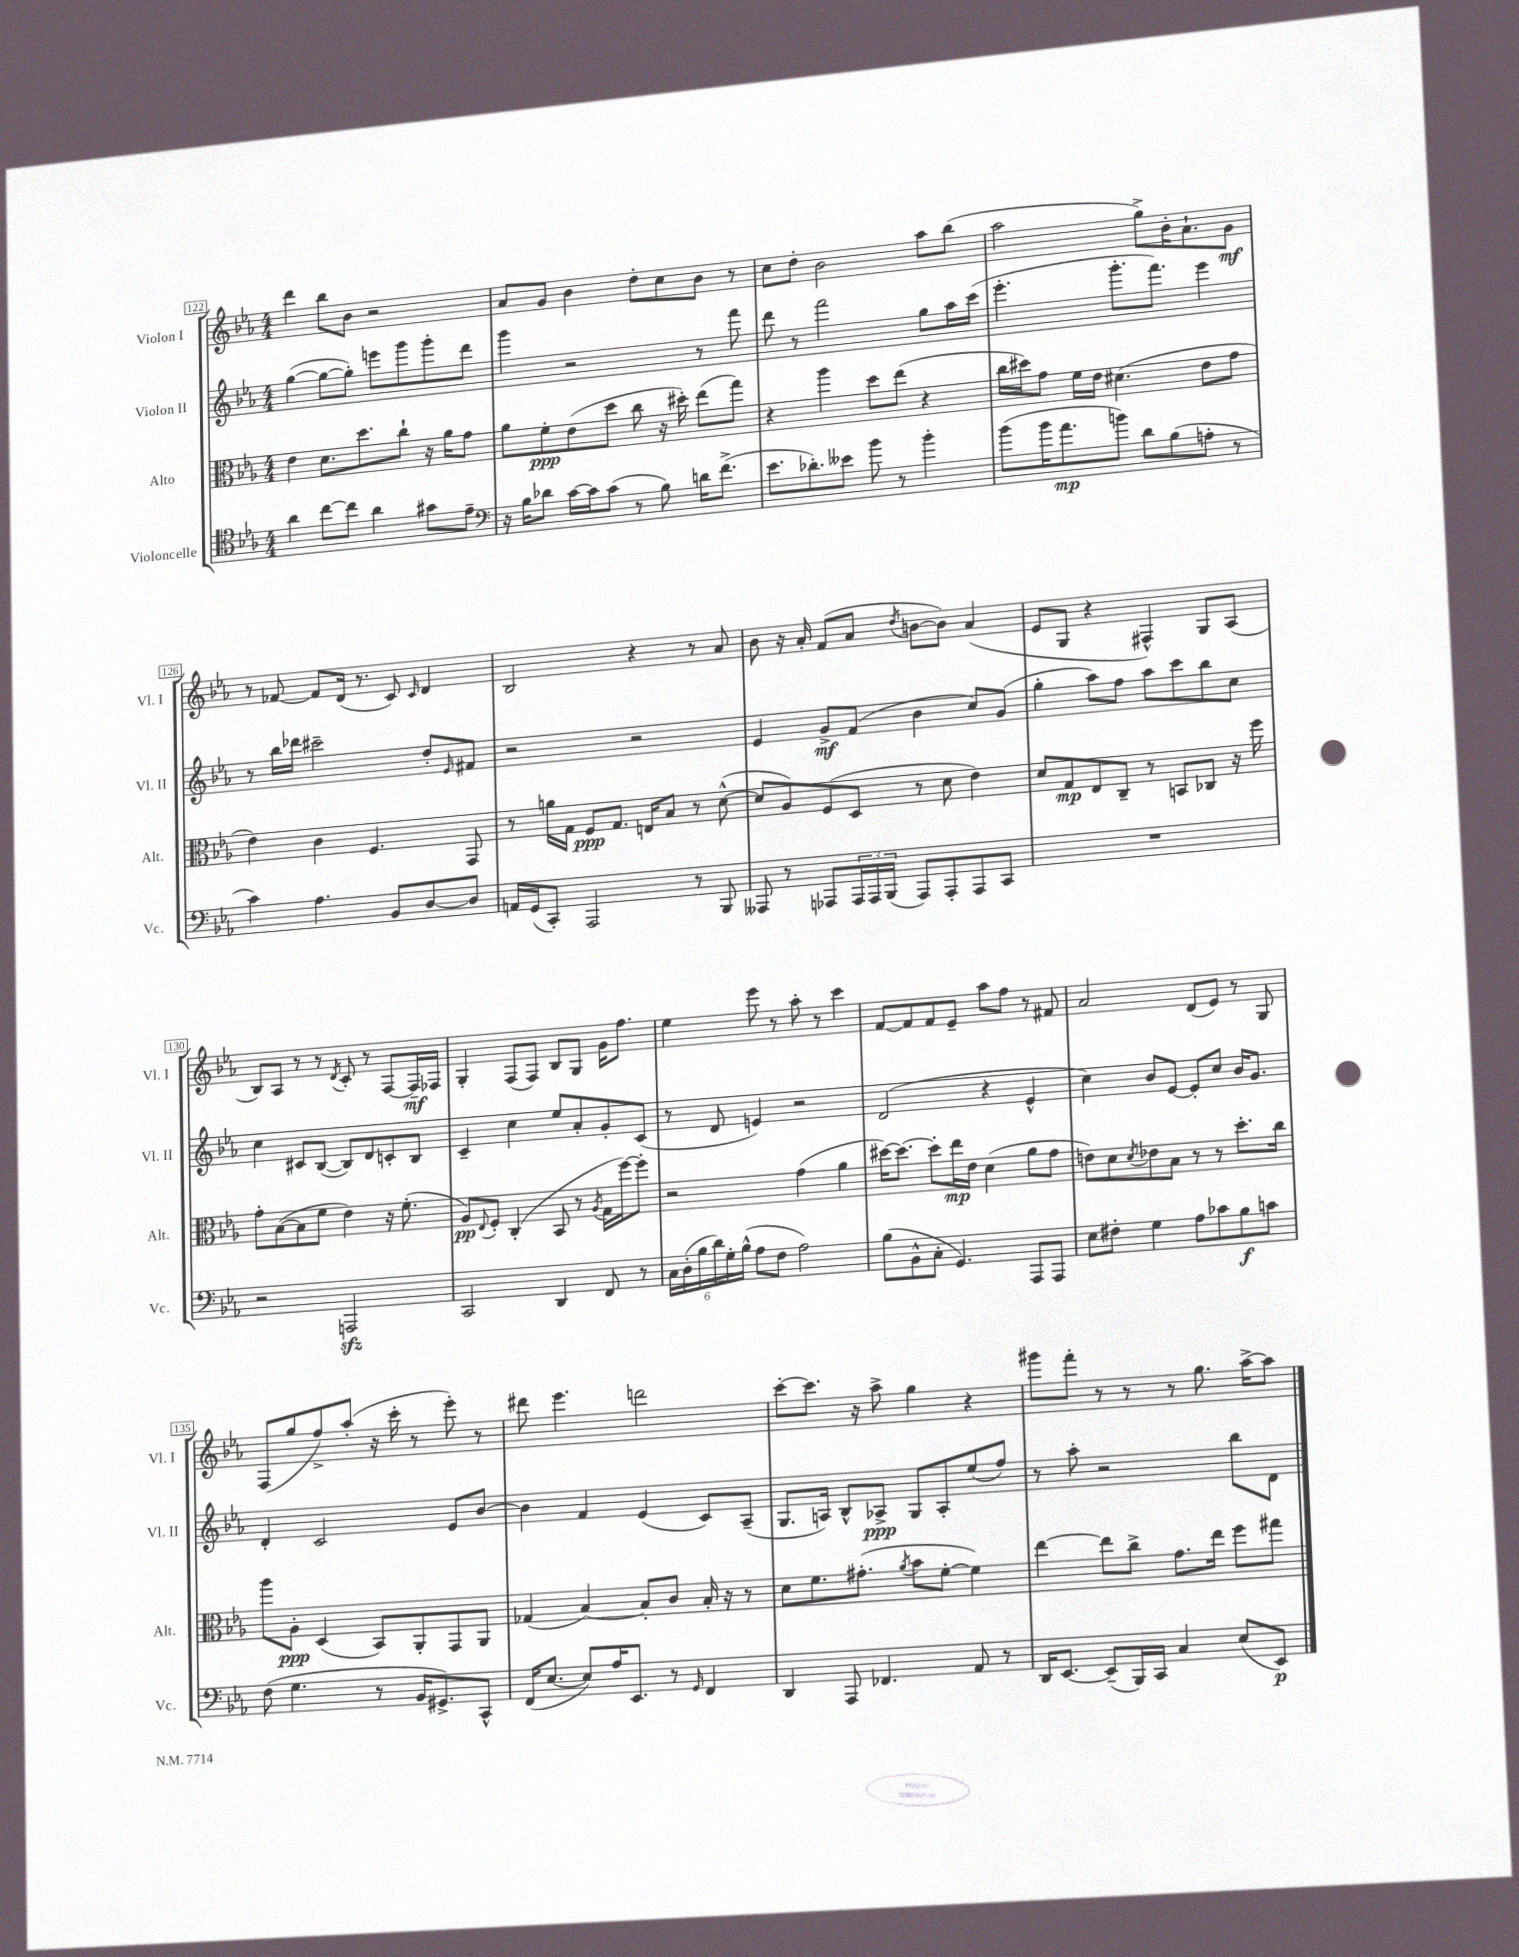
<<
\new StaffGroup <<
\new Staff = "s0" \with { instrumentName = "Violon I" shortInstrumentName = "Vl. I" } {
    \clef treble \key ees \major \numericTimeSignature \time 4/4
    d'''4 bes''8 bes'8 r2 |
    aes'8 g'8 bes'4 d''8-. c''8 bes'8 r8 |
    c''8 d''8-. bes'2 aes''8 bes''8( |
    aes''2 g''8->) bes'16-. aes'8.-! g'8\mf |
    r8 fes'8~ fes'8 d'16( r8. c'8) \grace { c'16 } d'4 |
    bes2 r4 r8 aes'8 |
    bes'8 r16 aes'16-. f'8( aes'8 \acciaccatura { d''8 } b'8~ b'8) aes'4( |
    ees'8 g8 r4 fis4-^) g8 aes8( |
    bes8) aes8 r8 r8 \acciaccatura { d'8 } c'8-. r8 f8~ f16--\mf fes16 |
    g4-. f8( f8) bes8 g8 g'16 f''8. |
    ees''4 ees'''8 r8 aes''8-. r8 c'''4 |
    f'8~ f'8 f'8 ees'8-- aes''8 f''8 r8 fis'8 |
    aes'2 d'8( ees'8) r8 g8 |
    f8( g''8 f''8->) aes''8-.( r16 c'''16-. r8 ees'''8-.) r8 |
    dis'''8 ees'''4. d'''2 |
    c'''8~-. c'''8. r16 aes''8-> g''4 r4 |
    gis'''8 f'''8-. r8 r8 r8 g''8. aes''16~-> aes''8 \bar "|." |
}
\new Staff = "s1" \with { instrumentName = "Violon II" shortInstrumentName = "Vl. II" } {
    \clef treble \key ees \major \numericTimeSignature \time 4/4
    g''4~( g''8~ g''8-.) e'''8 g'''8 g'''8-. d'''8 |
    g'''4 r2 r8 f'''8 |
    d'''8 r8 f'''2 g''8 aes''16 c'''16( |
    ees'''4.-. g'''8.-. f'''8.) ees'''4 |
    r8 bes''16 des'''16 cis'''2-- d''8-. \grace { ees'16 } fis'8 |
    r2 r2 |
    ees'4 g'8->\mf f'8( bes'4 c''8) g'8( |
    g''4-. aes''8) f''8 aes''8 c'''8 bes''8 c''8 |
    c''4 cis'8 bes8~( bes8) d'8 c'8-. bes8 |
    c'4-- c''4 ees''8 aes'8-. g'8-. c'8( |
    r8 d'8 e'4) r2 |
    d'2( r4 ees'4-^ |
    c''4) bes'8 ees'8~ ees'8-. c''8 bes'16 g'8. |
    d'4-. c'2 ees'8 bes'8~ |
    bes'4 f'4 ees'4( c'8) aes8--( |
    g8. a16) bes8-^ aes8->\ppp g8 aes8-. ees''8( f''8) |
    r8 aes''8-. r2 bes''8 d'8 \bar "|." |
}
\new Staff = "s2" \with { instrumentName = "Alto" shortInstrumentName = "Alt." } {
    \clef alto \key ees \major \numericTimeSignature \time 4/4
    ees'4 d'8. d''8. c''8-! r16 aes'16 g'8 |
    aes'8 f'8-.\ppp ees'8( d''8 c''8 r16 dis''16-.) ees''8( g''8) |
    r4 aes''4 d''8 ees''8( r4 |
    c''16 dis''16) g'8 f'16 ees'16 dis'4.( ees'8 g'8 |
    ees'4) c'4 f4. g,8 |
    r8 a'16 g16 f8\ppp g8. e16 bes8 r8 d'8~-^( |
    d'8 aes8) f8( d8 r8 d'8 ees'4) |
    d'8 g8\mp ees8 c8-- r8 b,8 ces8 r16 f''16 |
    g'8-. bes8~( bes8 f'8 ees'4) r16 f'8.-.( |
    aes8\pp) \appoggiatura { ees8 } f8-. c4-.( bes,8 r8 \acciaccatura { aes8 } g16 f''16~) f''8-. |
    r2 g'4( aes'4 |
    dis''16~) dis''8.~ dis''8-. ees''16\mp ees'16 d'4( aes'8 g'8 |
    e'8) d'8 \acciaccatura { d'8 } ees'8 bes8 r8 r8 d''8.-. c''16 |
    aes''8 aes8-.\ppp d4( bes,8) aes,8-. g,8 aes,8 |
    ges4( bes4~) bes8-. c'8 bes16-. r16 r8 |
    d'8 f'8. gis'8.-.( \acciaccatura { aes'8 } bes'8 f'8~-. f'4) |
    ees''4~ ees''8 c''8-> g'8. ees''16 f''8 gis''8 \bar "|." |
}
\new Staff = "s3" \with { instrumentName = "Violoncelle" shortInstrumentName = "Vc." } {
    \clef tenor \key ees \major \numericTimeSignature \time 4/4
    aes'4 c''8~ c''8 aes'4 gis'8 ees'8-- |
    \clef bass r16 bes16 des'8 c'16~ c'16 c'8( r8 bes8) d'16 f'8.->( |
    ees'8. des'8.-.) eeses'8 bes'8 r8 bes'4-. |
    bes'8( bes'16 aes'8.\mp b'8) d'8 bes8( a8-. r8 |
    c'4) aes4. bes,8 d8~ d8 |
    a,16 g,16( c,8-.) aes,,2 r8 bes,,8 |
    aeses,,8 r8 aes,,8 \tuplet 3/2 { aes,,16 aes,,16 bes,,16( } aes,,8) aes,,8-. aes,,8 c,8 |
    R1 |
    r2 a,,2\sfz |
    c,2 d,4 f,8 r8 |
    \tuplet 6/4 { c16 d16-.( bes16 d'16) g16-. bes16-^( } aes8 f8 aes2) |
    bes8( bes,8-^ c8-. g,4.) aes,,8 aes,,8 |
    ees8 fis8-. g4 aes8 ces'8 bes8\f c'8 |
    f8( g4. r8 bes,16 gis,8.->) c,8-^ |
    f,16( ees8.~ ees8) aes16 ees,8. r8 \grace { g,16 } f,4 |
    d,4 aes,,8 fes,4. aes,8 r8 |
    d,16 ees,8.~ ees,8--( bes,,16) c,16 c4 ees8( ees,8\p) \bar "|." |
}
>>
>>
\layout { \context { \Score currentBarNumber = #122 \override BarNumber.stencil = #(make-stencil-boxer 0.1 0.3 ly:text-interface::print) } }
